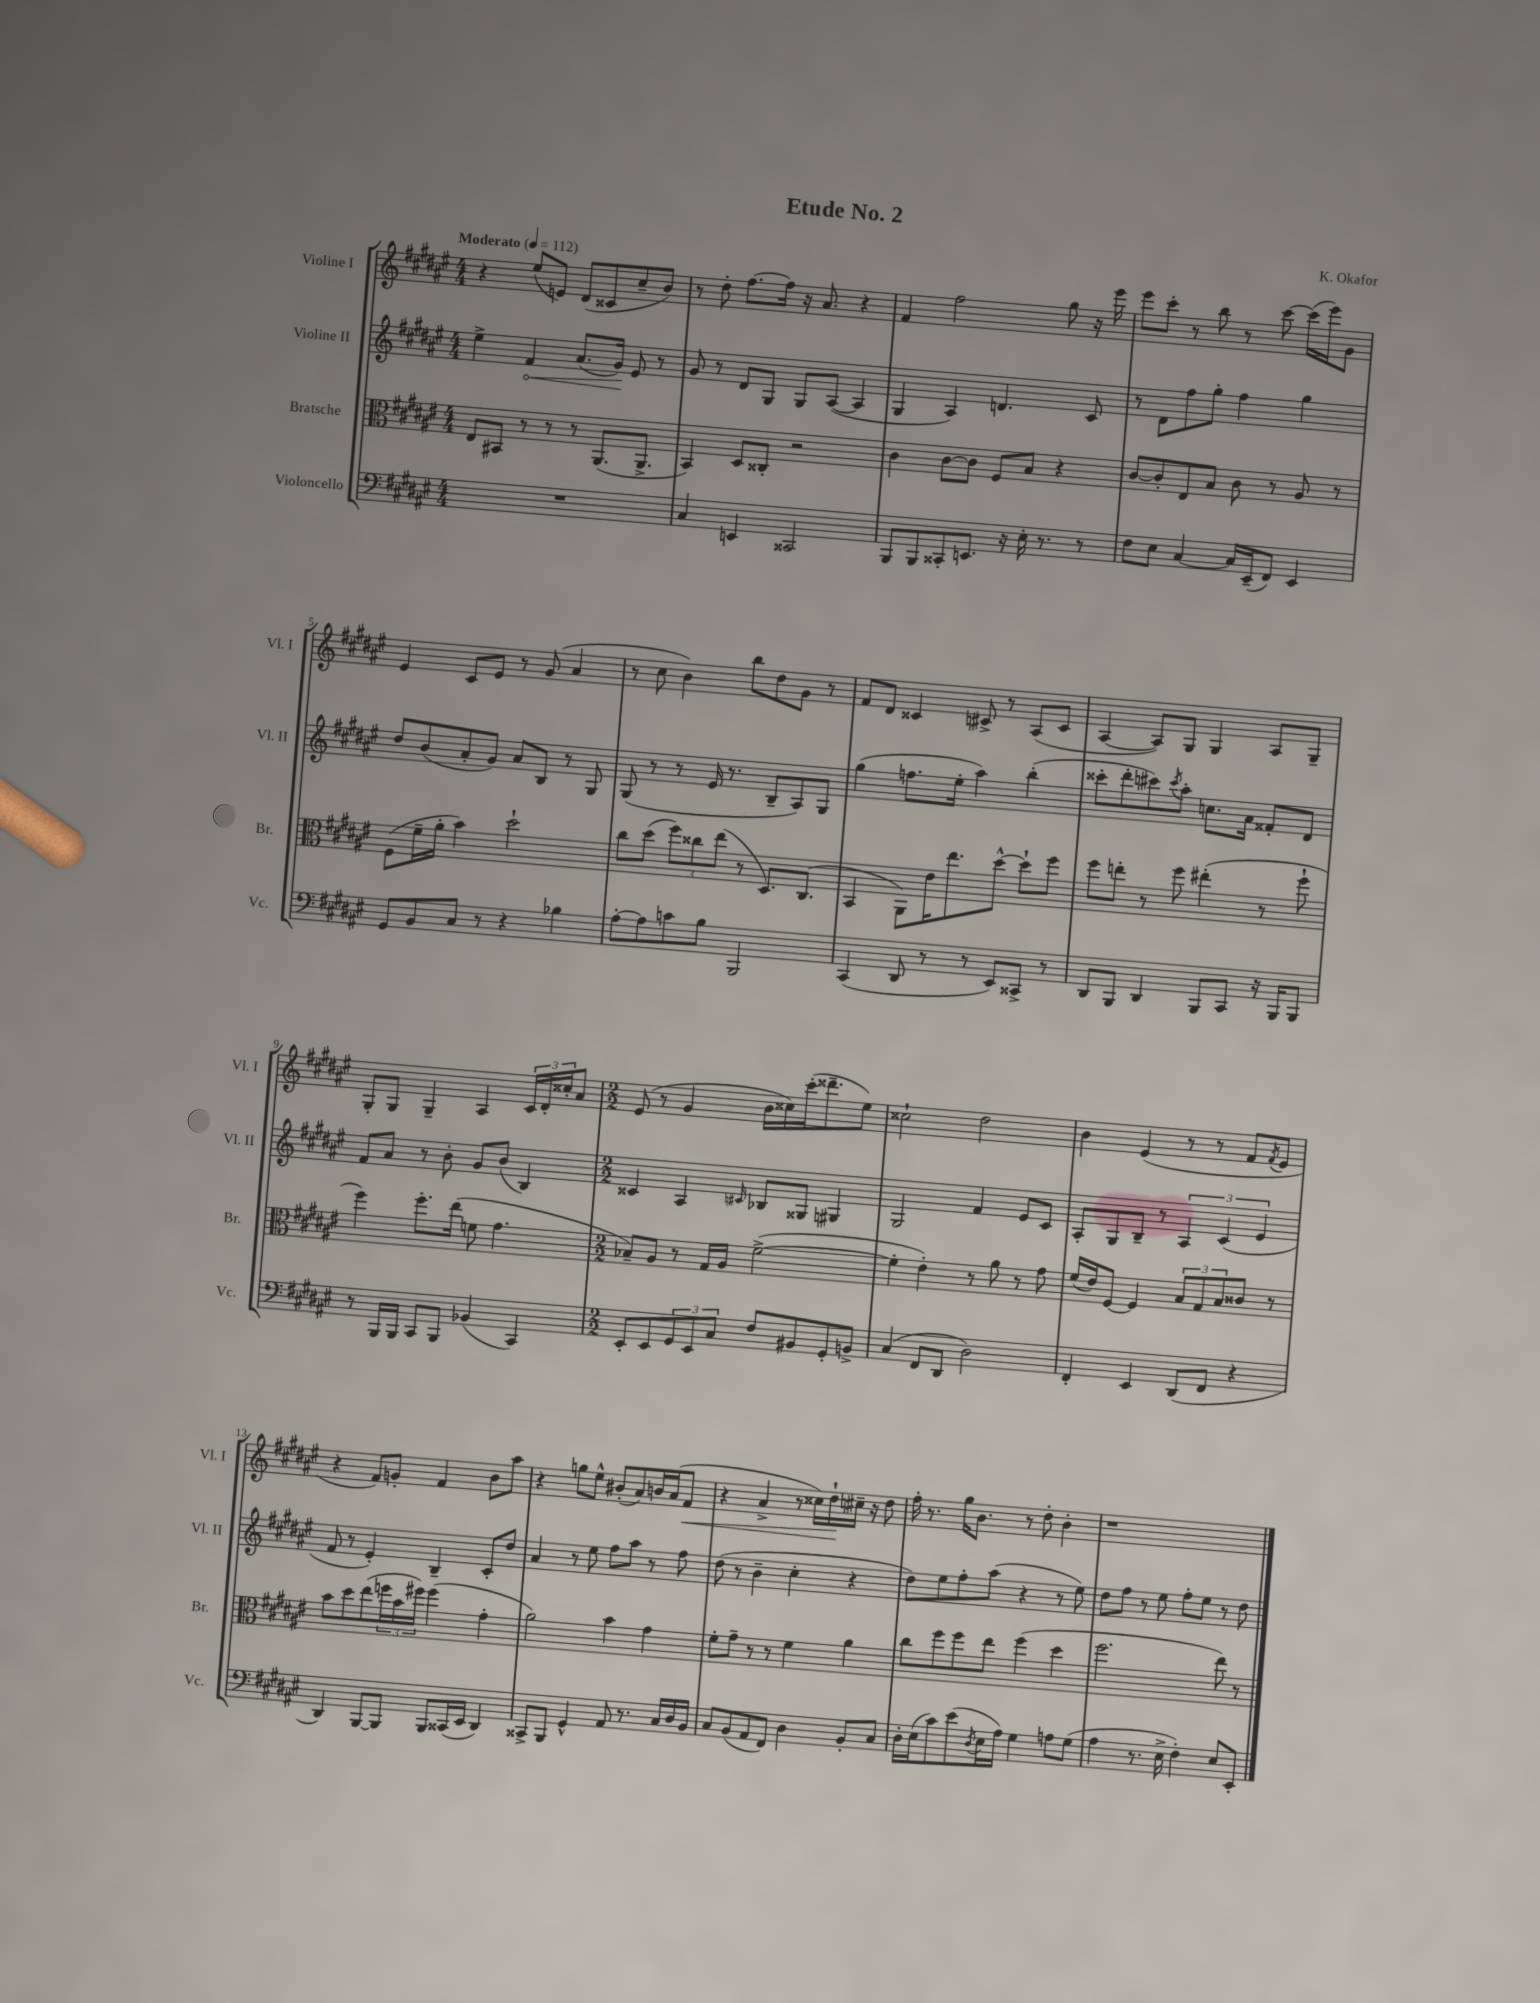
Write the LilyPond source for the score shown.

\header { title = "Etude No. 2" composer = "K. Okafor" }
<<
\new StaffGroup <<
\new Staff = "s0" \with { instrumentName = "Violine I" shortInstrumentName = "Vl. I" } {
    \clef treble \key fis \major \numericTimeSignature \time 4/4 \tempo "Moderato" 4 = 112
    r4 eis''8( e'8) dis'8( cisis'8 cis''8-- b'8) |
    r8 dis''8-. fis''8.~ fis''16 r16 ais'8. r4 |
    fis'4 fis''2 gis''8 r16 eis'''16 |
    eis'''8 cis'''8-. r8 b''8 r8 cis'''8~ cis'''16( eis'''16) gis'8 |
    eis'4 cis'8 eis'8 r8 gis'8( ais'4 |
    r8 cis''8 b'4) b''8 dis''8 gis'8 r8 |
    fis'8 dis'8 cisis'4 cis'8-> r8 ais8( cis'8 |
    ais4~ ais8) gis8 gis4 ais8 gis8-- |
    gis8-. gis8 gis4-- ais4 \tuplet 3/2 { cis'16 dis'16-. cisis''16-. } ais'8 |
    \numericTimeSignature \time 2/2 eis'8( r8 gis'4 b'16 cisis''16) cis'''16-.( disis'''8.-- eis''8) |
    cisis''2-! dis''2 |
    b'4 eis'4( r8 r8 fis'8 \acciaccatura { fis'8 } eis'8 |
    r4 fis'8) g'8-. fis'4 b'8 ais''8 |
    r4 g''8 eis''8-^ bis'8-.( ais'8) b'16 ais'16( fis'8\< |
    r4 ais'4-> r8 cisis''16) dis''16-!\! cis''16-- r16 dis''8 |
    fis''16-. r8. gis''16 b'8. r8 dis''8-. b'4-. |
    r1 \bar "|." |
}
\new Staff = "s1" \with { instrumentName = "Violine II" shortInstrumentName = "Vl. II" } {
    \clef treble \key fis \major \numericTimeSignature \time 4/4
    eis''4-> \once \override Hairpin.circled-tip = ##t fis'4\< ais'8.( gis'16\!) eis'8 r8 |
    gis'8 r8 dis'8 gis8 gis8 ais8~( ais4 |
    gis4 ais4) d'4. cis'8 |
    r8 dis'8 fis''8 gis''8-. fis''4 gis''4 |
    dis''8 b'8( ais'8-. gis'8) ais'8 b8 r8 gis8 |
    gis8( r8 r8 eis'16 r8. b8-- ais8) gis8 |
    gis''4( f''8. eis''16-. ais''4) b''4-.( |
    cisis'''8-. dis'''8-. cis'''8) \acciaccatura { cis'''8 } ais''8-. c''8. ais'16 fisis'8-. dis'8 |
    fis'8 ais'8 r8 b'8-. gis'8 b'8( b4) |
    \numericTimeSignature \time 2/2 cisis'4 ais4 \grace { cis'16 } bes8 gisis8 gis4 |
    gis2 fis'4 eis'8 cis'8 |
    ais8-. gis8 b8-- r8 \tuplet 3/2 { ais4 cis'4( eis'4 } |
    fis'8 r8 eis'4-.) b4-- cis'8-. dis''8 |
    ais'4 r8 eis''8 fis''8 ais''8 r8 fis''8 |
    dis''8( r8 b'4-- cis''4-. r4 |
    dis''8) eis''8 fis''8-. ais''8( r4 r8 eis''8) |
    dis''8 fis''8 r8 eis''8 fis''8-. eis''8 r8 dis''8 \bar "|." |
}
\new Staff = "s2" \with { instrumentName = "Bratsche" shortInstrumentName = "Br." } {
    \clef alto \key fis \major \numericTimeSignature \time 4/4
    eis8 bis,8 r8 r8 r8 ais,8.( ais,8.-> |
    b,4) dis8 cisis8-. r2 |
    cis'4 cis'8~ cis'8 fis8 b8 r4 |
    cis'8~ cis'8-. eis8 b8 cis'8 r8 ais8 r8 |
    fis8( fis'16-- ais'16-. b'4) dis''2-! |
    cis''8 dis''8( \tuplet 3/2 { fis''8) cisis''8 eis''8( } r8 dis8.) cis8.( |
    b,4 ais,8) eis'16 eis''8. dis''8~-^ dis''8-! fis''8 |
    fis''8 e''8-. r8 fis''8 eis''4-.( r8 fis''8-! |
    fis''4) fis''8.-. eis''16( f'8 gis'4. |
    \numericTimeSignature \time 2/2 bes8--) ais8 r8 gis16 ais16 fis'2~->( |
    fis'4-. eis'4-.) r8 ais'8 r8 gis'8 |
    fis'16( eis'16) fis8~ fis4 \tuplet 3/2 { b8 gis8 b8 } cisis'8 r8 |
    b'8 dis''8 eis''8( \tuplet 3/2 { f''16 b'16 fis''16) } fis''4( gis'4-. |
    ais'2) b'4 gis'4 |
    fis'8-. gis'8-- r8 r8 fis'4 ais'4 |
    cis''8 fis''8 fis''8 eis''8 fis''4( dis''4 |
    fis''2. eis''8) r8 \bar "|." |
}
\new Staff = "s3" \with { instrumentName = "Violoncello" shortInstrumentName = "Vc." } {
    \clef bass \key fis \major \numericTimeSignature \time 4/4
    R1 |
    cis4 e,4 cisis,2 |
    b,,8 b,,8 cisis,8-. e,8. r16 eis16-. r8. r8 |
    fis8 eis8 cis4~ cis16 eis,16--( fis,8) eis,4 |
    gis,8 b,8 cis8 r8 r4 bes4 |
    ais8~-. ais8 c'8 b8 b,,2 |
    cis,4( dis,8 r8 r8 eis,8) cisis,8-> r8 |
    dis,8 b,,8 dis,4 b,,8 cis,8 r16 b,,16 b,,8 |
    r8 b,,16 b,,16 cis,8 b,,8 bes,4( cis,4) |
    \numericTimeSignature \time 2/2 eis,8-. eis,8 \tuplet 3/2 { gis,8 eis,8 cis8 } fis8 bis,8 gis,8-. b,8-> |
    cis4( fis,8 dis,8 dis2) |
    fis,4-. eis,4 dis,8( fis,8 r4 |
    dis,4) b,,8~ b,,8 b,,8 cisis,16( eis,16 dis,4) |
    cisis,8-> b,,8 gis,4-^ ais,8 r8. cis16 dis16 b,16 |
    cis8 b,8( ais,8 fis,8) dis4 b,8-. cis8 |
    dis16-. eis16( cis'8) eis'8( \acciaccatura { dis8 } eis16 ais16) gis4 a8 gis8( |
    ais4 r8. eis16-> fis4-.) eis8 eis,8-. \bar "|." |
}
>>
>>
